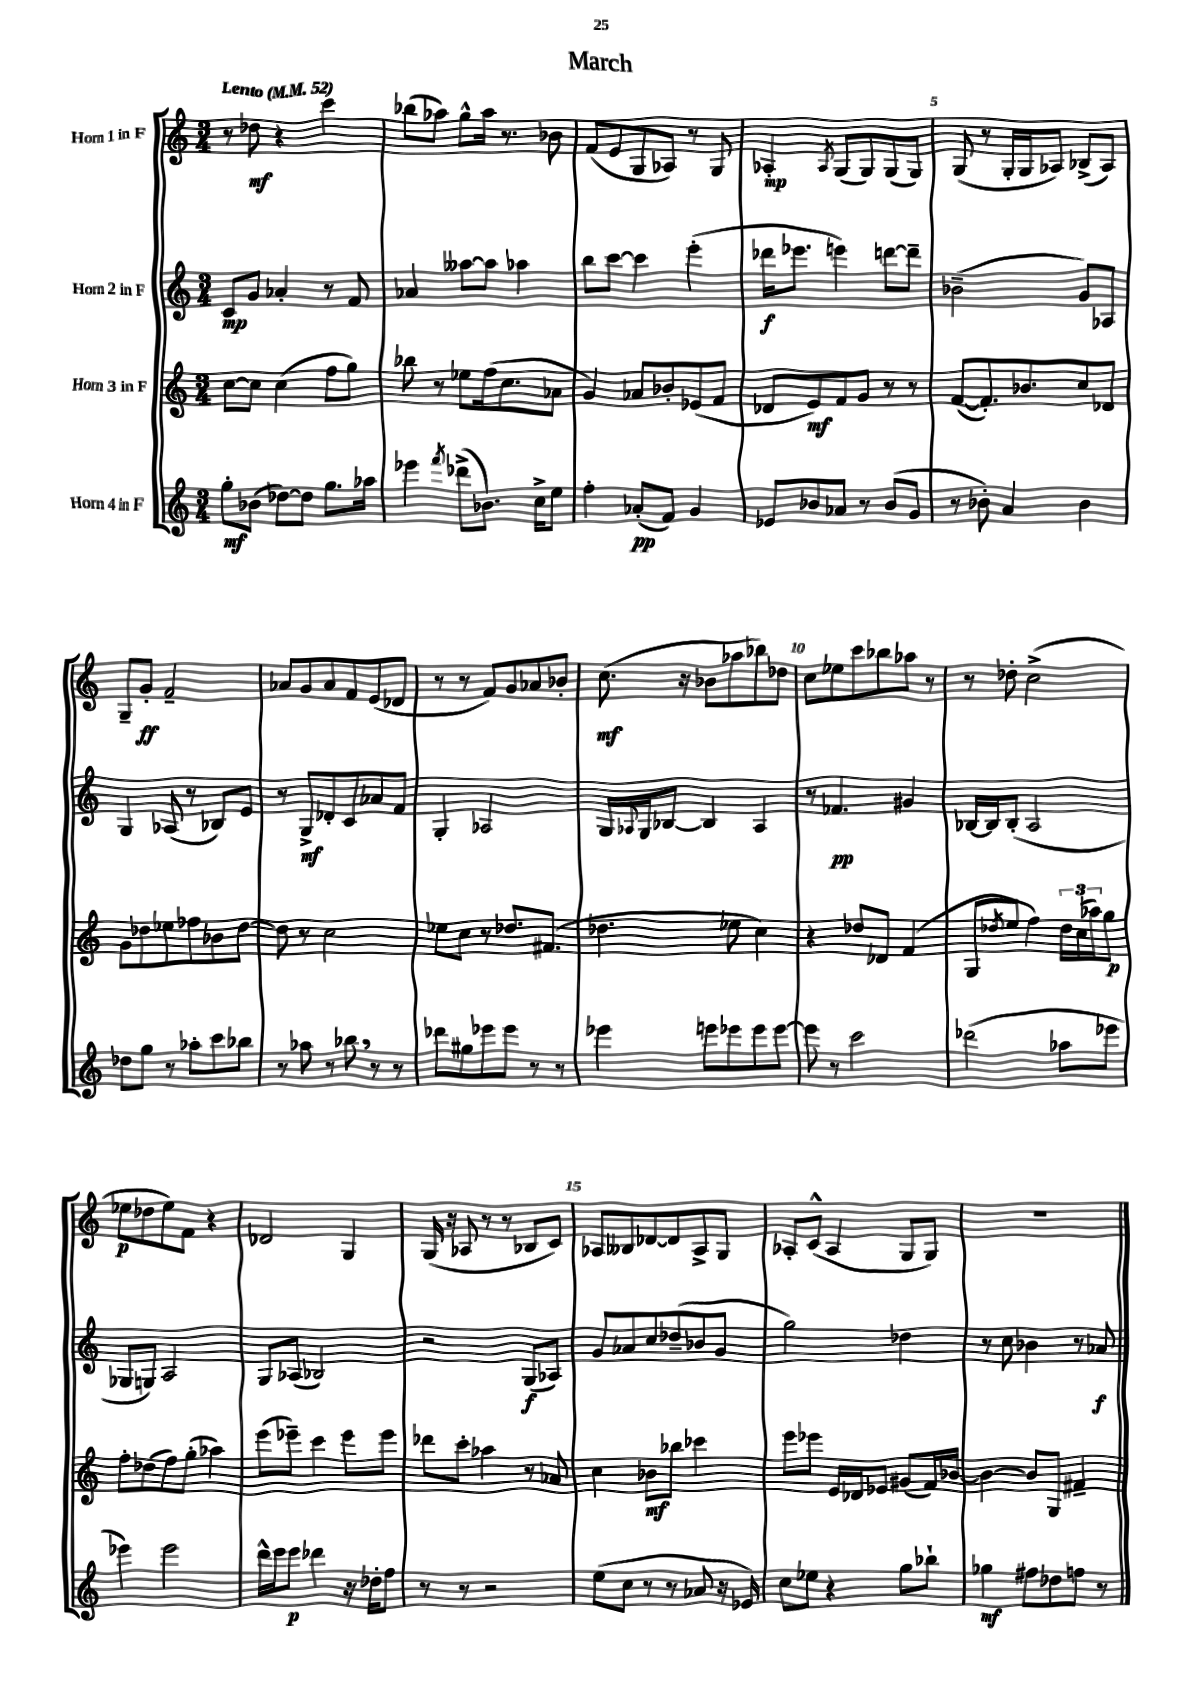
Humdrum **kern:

**kern	**dynam	**kern	**dynam	**kern	**dynam	**kern	**dynam
*part4	*part4	*part3	*part3	*part2	*part2	*part1	*part1
*staff4	*staff4	*staff3	*staff3	*staff2	*staff2	*staff1	*staff1
*I"Horn 4 in F	*	*I"Horn 3 in F	*	*I"Horn 2 in F	*	*I"Horn 1 in F	*
*clefG2	*	*clefG2	*	*clefG2	*	*clefG2	*
*k[]	*	*k[]	*	*k[]	*	*k[]	*
*M3/4	*	*M3/4	*	*M3/4	*	*M3/4	*
*MM52	*	*MM52	*	*MM52	*	*MM52	*
=1	=1	=1	=1	=1	=1	=1	=1
!	!	!	!	!	!	!LO:TX:a:B:t=Lento	!
8gg'\L	mf	[8cc\L	.	8c/L	mp	8r	.
(8b-X\J	.	8cc\J]	.	8g/J	.	8dd-X\	mf
[8dd-X\L)	.	(4cc\	.	4a-X'/	.	4r	.
8dd-\J]	.	.	.	.	.	.	.
8.gg\L	.	8ff\L	.	8r	.	4ccc\	.
.	.	8gg\J)	.	8f/	.	.	.
16aa-X\Jk	.	.	.	.	.	.	.
=2	=2	=2	=2	=2	=2	=2	=2
4eee-X\	.	8bb-X\	.	4a-X/	.	(8bb-X\L	.
.	.	8r	.	.	.	8aa-X\J)	.
8qfff/	.	.	.	.	.	.	.
(8ddd-X^\L	.	8ee-X\L	.	[8aa--X\L	.	8gg^^\L	.
8.b-X\J)	.	(16ff\k	.	8aa--\J]	.	16aa-\Jk	.
.	.	8.cc\	.	.	.	8.r	.
.	.	.	.	4aa-X\	.	.	.
16cc^\KL	.	.	.	.	.	.	.
8ee\J	.	8a-X\J	.	.	.	8b-X\	.
=3	=3	=3	=3	=3	=3	=3	=3
4ff'\	.	4g/)	.	8bb\L	.	(8f/L	.
.	.	.	.	[8ccc\J	.	8e/	.
(8a-X'/L	pp	8a-X/L	.	4ccc\]	.	8G/	.
8f/J)	.	8b-X'/	.	.	.	8A-X/J)	.
4g/	.	(8e-X/	.	(4eee'\	.	8r	.
.	.	8f/J	.	.	.	8G/	.
=4	=4	=4	=4	=4	=4	=4	=4
8e-X/L	.	8d-X/L	.	16ddd-X\KL	f	4A-X'/	mp
.	.	.	.	8.eee-X\J	.	.	.
8b-X/	.	8e/)	mf	.	.	.	.
.	.	.	.	.	.	8qA-/	.
8a-X/J	.	8f/	.	4eeen\)	.	(8G/L	.
8r	.	8g/J	.	.	.	8G/)	.
(8b-/L	.	8r	.	[8dddn\L	.	(8G/	.
8g/J	.	8r	.	8ddd~\J]	.	8G/J)	.
=5	=5	=5	=5	=5	=5	=5	=5
8r	.	([8f/L	.	(2b-X~\	.	(8G/	.
8b-X'\)	.	8.f'/])	.	.	.	8r	.
4a/	.	.	.	.	.	16G'/LL	.
.	.	8.b-X/	.	.	.	16G/J	.
.	.	.	.	.	.	8A-X/J)	.
4b-\	.	8cc/	.	8g/L)	.	(8B-X^/L	.
.	.	8d-X/J	.	8A-X/J	.	8A-/J)	.
!!LO:LB:g=z
=6	=6	=6	=6	=6	=6	=6	=6
8dd-X\L	.	8g\L	.	4G/	.	8G~/L	.
8gg\J	.	8dd-X\	.	.	.	8g'/J	ff
8r	.	8ee-X\	.	(8A-X/	.	2f~/	.
8aa-X'\L	.	8ff-X\	.	8r	.	.	.
8ccc\	.	8b-X\	.	8B-X/L)	.	.	.
8bb-X\J	.	[8dd-\J	.	8e/J	.	.	.
=7	=7	=7	=7	=7	=7	=7	=7
8r	.	8dd-\]	.	8r	.	8a-X/L	.
8aa-X\	.	8r	.	8G^/L	mf	8g/	.
8r	.	2cc\	.	8d-X'/	.	8a-/	.
8bb-X,\	.	.	.	8c/	.	8f/	.
8r	.	.	.	8a-X/	.	(8e/	.
8r	.	.	.	8f/J	.	8d-X/J	.
=8	=8	=8	=8	=8	=8	=8	=8
8ddd-X\L	.	8ee-X\L	.	4G'/	.	8r	.
8gg#X\	.	8cc\J	.	.	.	8r	.
8eee-X\	.	8r	.	2A-X/	.	8f/L)	.
8eee-\J	.	8.dd-X/L	.	.	.	8g/	.
8r	.	.	.	.	.	8a-X/	.
.	.	(8.f#X/J	.	.	.	.	.
8r	.	.	.	.	.	8b-X'/J	.
=9	=9	=9	=9	=9	=9	=9	=9
4eee-X\	.	4.dd-X\	.	16G/LL	.	(8.cc\	mf
.	.	.	.	8qqA-X/	.	.	.
.	.	.	.	16G/J	.	.	.
.	.	.	.	[8B-X/J	.	.	.
.	.	.	.	.	.	16r	.
8eeen\L	.	.	.	4B-/]	.	8b-X\L	.
8eee-X\	.	8ee-X\	.	.	.	8aa-X\	.
8eee-\	.	4cc\)	.	4A-/	.	8bb-X\)	.
[8eee-\J	.	.	.	.	.	8dd-X\J	.
=10	=10	=10	=10	=10	=10	=10	=10
8eee-\]	.	4r	.	8r	.	8cc\L	.
8r	.	.	.	4.f-X/	pp	8ee-X\	.
2ccc\	.	8dd-X/L	.	.	.	8ccc\	.
.	.	8d-X/J	.	.	.	8bb-X\	.
.	.	(4f/	.	4g#X/	.	8aa-X\J	.
.	.	.	.	.	.	8r	.
=11	=11	=11	=11	=11	=11	=11	=11
(2ddd-X\	.	8G/L	.	[16B-X/LL	.	8r	.
.	.	.	.	16B-/J]	.	.	.
.	.	8qdd-X/	.	.	.	.	.
.	.	8ee/J	.	(8B-'/J	.	8dd-X'\	.
.	.	4ff\)	.	2A/	.	(2cc^\	.
8aa-X\L	.	24dd-\LL	.	.	.	.	.
.	.	(24cc\	.	.	.	.	.
.	.	24aa-X\J)	.	.	.	.	.
8eee-X\J	.	8gg\J	p	.	.	.	.
!!LO:LB:g=z
=12	=12	=12	=12	=12	=12	=12	=12
4eee-X\)	.	8ff'\L	.	8G-X/L	.	8ee-X\L	p
.	.	(8dd-X\	.	8Gn/J)	.	8dd-X\	.
2eee-\	.	8ff\)	.	2A/	.	8ee-\)	.
.	.	(8gg'\J	.	.	.	8f\J	.
.	.	4aa-X\)	.	.	.	4r	.
=13	=13	=13	=13	=13	=13	=13	=13
16ddd^^\LL	.	(8eee\L	.	8G/L	.	2d-X/	.
16eee\J	.	.	.	.	.	.	.
8eee\J	p	8eee-X~\J)	.	(8A-X/J	.	.	.
4ddd-X\	.	4ccc\	.	2B-X/)	.	.	.
16r	.	8eee-\L	.	.	.	4G/	.
16dd-X'\KL	.	.	.	.	.	.	.
8ff\J	.	8eee-\J	.	.	.	.	.
=14	=14	=14	=14	=14	=14	=14	=14
8r	.	8ddd-X\L	.	2r	.	(16G/	.
.	.	.	.	.	.	16r	.
8r	.	8ccc'\J	.	.	.	8A-X/	.
2r	.	4aa-X\	.	.	.	8r	.
.	.	.	.	.	.	8r	.
.	.	8r	.	(8G/L	f	8B-X/L	.
.	.	8a-X/	.	8A-X/J)	.	8c/J)	.
=15	=15	=15	=15	=15	=15	=15	=15
(8ee\L	.	4cc\	.	8g/L	.	8A-X/L	.
8cc\J	.	.	.	8a-X/	.	8B--X/	.
8r	.	8b-X\L	mf	8cc/	.	[8d-X/	.
8r	.	8bb-X\J	.	(8dd-X~/	.	8d-/]	.
8a-X/	.	4ccc-X\	.	8b-X/	.	8A-^/	.
16r	.	.	.	8g/J	.	8G/J	.
16e-X/)	.	.	.	.	.	.	.
=16	=16	=16	=16	=16	=16	=16	=16
8cc\L	.	8eee\L	.	2gg\)	.	8A-X'/L	.
8ee-X\J	.	8eee-X\J	.	.	.	(8c^^/J	.
4r	.	16e/LL	.	.	.	4A-/	.
.	.	16d-X/J	.	.	.	.	.
.	.	8e-X/J	.	.	.	.	.
8gg\L	.	(8g#X/L	.	4dd-X\	.	8G/L	.
8bb-X`\J	.	16f/L)	.	.	.	8G/J)	.
.	.	[16b-X/JJ	.	.	.	.	.
=17	=17	=17	=17	=17	=17	=17	=17
4gg-X\	mf	4b-\_	.	8r	.	2.r	.
.	.	.	.	8cc\	.	.	.
8ff#X\L	.	8b-/L]	.	4b-X\	.	.	.
8dd-X\	.	8G/J	.	.	.	.	.
8ffn\J	.	4f#X~/	.	8r	.	.	.
8r	.	.	.	8a-X/	f	.	.
==	==	==	==	==	==	==	==
*-	*-	*-	*-	*-	*-	*-	*-
